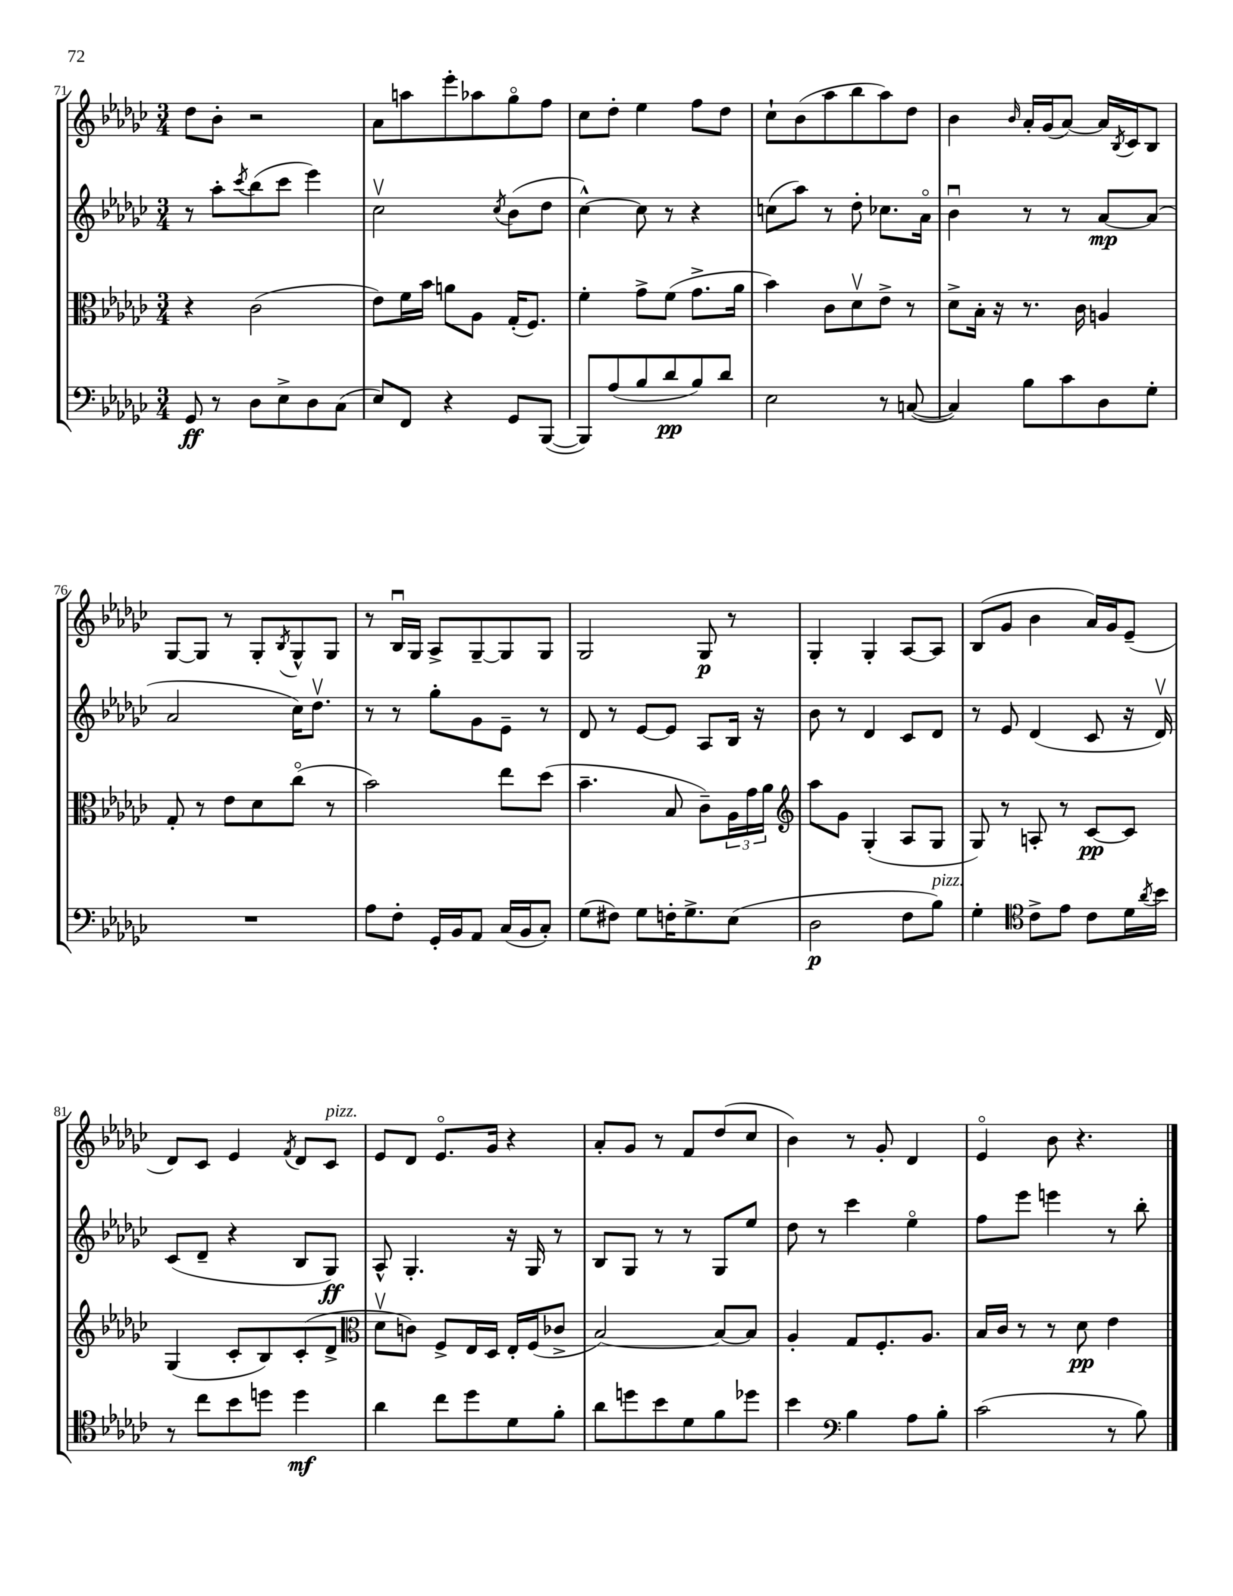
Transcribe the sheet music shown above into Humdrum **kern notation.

**kern	**dynam	**kern	**dynam	**kern	**dynam	**kern	**dynam
*part4	*part4	*part3	*part3	*part2	*part2	*part1	*part1
*staff4	*staff4	*staff3	*staff3	*staff2	*staff2	*staff1	*staff1
*clefF4	*	*clefC3	*	*clefG2	*	*clefG2	*
*k[b-e-a-d-g-c-]	*	*k[b-e-a-d-g-c-]	*	*k[b-e-a-d-g-c-]	*	*k[b-e-a-d-g-c-]	*
*M3/4	*	*M3/4	*	*M3/4	*	*M3/4	*
=71	=71	=71	=71	=71	=71	=71	=71
8GG-/	ff	4r	.	8r	.	8dd-\L	.
8r	.	.	.	8aa-'\L	.	8b-'\J	.
.	.	.	.	8qccc-/	.	.	.
8D-\L	.	(2c-\	.	(8bb-\	.	2r	.
8E-^\	.	.	.	8ccc-\J	.	.	.
8D-\	.	.	.	4eee-\)	.	.	.
(8C-\J	.	.	.	.	.	.	.
=72	=72	=72	=72	=72	=72	=72	=72
8E-/L)	.	8e-\L)	.	2cc-v\	.	8a-\L	.
8FF/J	.	16f\L	.	.	.	8aan\	.
.	.	16b-\JJ	.	.	.	.	.
4r	.	8an\L	.	.	.	8eee-'\	.
.	.	8A-\J	.	.	.	8aa-X\	.
.	.	.	.	8qcc-/	.	.	.
8GG-/L	.	(16G-'/KL	.	(8b-\L	.	8gg-\	.
.	.	8.F/J)	.	.	.	.	.
([8BBB-/J	.	.	.	8dd-\J	.	8ff\J	.
=73	=73	=73	=73	=73	=73	=73	=73
8BBB-/L])	.	4f'\	.	[4cc-^^\)	.	8cc-\L	.
(8A-/	.	.	.	.	.	8dd-'\J	.
8B-/	.	8g-^\L	.	8cc-\]	.	4ee-\	.
8d-/	pp	(8f\J	.	8r	.	.	.
8B-/)	.	8.g-^\L	.	4r	.	8ff\L	.
8d-/J	.	.	.	.	.	8dd-\J	.
.	.	16a-\Jk	.	.	.	.	.
=74	=74	=74	=74	=74	=74	=74	=74
2E-\	.	4b-\)	.	(8ccn\L	.	8cc-`\L	.
.	.	.	.	8aa-\J)	.	(8b-\	.
.	.	8c-\L	.	8r	.	8aa-\	.
.	.	8d-v\	.	8dd-'\	.	8bb-\	.
8r	.	8e-^\J	.	8.cc-X\L	.	8aa-\)	.
([8Cn/	.	8r	.	.	.	8dd-\J	.
.	.	.	.	16a-\Jk	.	.	.
=75	=75	=75	=75	=75	=75	=75	=75
4C/])	.	8d-^\L	.	4b-u\	.	4b-\	.
.	.	16B-'\Jk	.	.	.	.	.
.	.	16r	.	.	.	.	.
.	.	.	.	.	.	16qqb-/	.
8B-\L	.	8.r	.	8r	.	16a-'/LL	.
.	.	.	.	.	.	(16g-/J	.
8c-\	.	.	.	8r	.	[8a-/J)	.
.	.	16c-\	.	.	.	.	.
8D-\	.	4An/	.	[8a-/L	mp	16a-/LL]	.
.	.	.	.	.	.	8qB-/	.
.	.	.	.	.	.	16c-/J	.
8G-'\J	.	.	.	(8a-/J]	.	8B-/J	.
!!LO:LB:g=z
=76	=76	=76	=76	=76	=76	=76	=76
2.r	.	8G-'/	.	2a-/	.	[8G-/L	.
.	.	8r	.	.	.	8G-/J]	.
.	.	8e-\L	.	.	.	8r	.
.	.	8d-\	.	.	.	8G-'/L	.
.	.	.	.	.	.	8qB-/	.
.	.	(8cc-\J	.	16cc-\KL)	.	8G-^^/	.
.	.	.	.	8.dd-v\J	.	.	.
.	.	8r	.	.	.	8G-/J	.
=77	=77	=77	=77	=77	=77	=77	=77
8A-\L	.	2b-\)	.	8r	.	8r	.
8F'\J	.	.	.	8r	.	16B-u/LL	.
.	.	.	.	.	.	16G-/JJ	.
16GG-'/LL	.	.	.	8gg-'\L	.	8A-^/L	.
16BB-/J	.	.	.	.	.	.	.
8AA-/J	.	.	.	8g-\	.	[8G-~/	.
(16C-/LL	.	8ee-\L	.	8e-~\J	.	8G-/]	.
16BB-/J	.	.	.	.	.	.	.
8C-'/J)	.	(8dd-\J	.	8r	.	8G-/J	.
=78	=78	=78	=78	=78	=78	=78	=78
(8G-\L	.	4.b-~\	.	8d-/	.	2G-/	.
8F#X\J)	.	.	.	8r	.	.	.
8G-\L	.	.	.	[8e-/L	.	.	.
16Fn'\K	.	8B-/	.	8e-/J]	.	.	.
8.G-^\	.	.	.	.	.	.	.
.	.	8c-~\L)	.	8A-/L	.	8G-/	p
(8E-\J	.	24A-\L	.	16B-/Jk	.	8r	.
.	.	24g-\	.	.	.	.	.
.	.	.	.	16r	.	.	.
.	.	24a-\JJ	.	.	.	.	.
=79	=79	=79	=79	=79	=79	=79	=79
*	*	*clefG2	*	*	*	*	*
2D-\	p	8aa-\L	.	8b-\	.	4G-'/	.
.	.	8g-\J	.	8r	.	.	.
.	.	(4G-'/	.	4d-/	.	4G-'/	.
8F\L	.	8A-/L	.	8c-/L	.	[8A-/L	.
!LO:TX:a:i:t=pizz.	!	!	!	!	!	!	!
8B-\J)	.	8G-/J	.	8d-/J	.	8A-/J]	.
=80	=80	=80	=80	=80	=80	=80	=80
4G-'\	.	8G-/)	.	8r	.	(8B-/L	.
.	.	8r	.	8e-/	.	8g-/J	.
*clefC4	*	*	*	*	*	*	*
8c-^\L	.	8An'/	.	(4d-/	.	4b-\	.
8e-\J	.	8r	.	.	.	.	.
8c-\L	.	[8c-/L	pp	8c-/	.	16a-/LL)	.
.	.	.	.	.	.	16g-/J	.
16d-\L	.	8c-/J]	.	16r	.	(8e-~/J	.
8qa-/	.	.	.	.	.	.	.
16b-\JJ	.	.	.	16d-v/)	.	.	.
!!LO:LB:g=z
=81	=81	=81	=81	=81	=81	=81	=81
8r	.	(4G-/	.	(8c-/L	.	8d-/L)	.
8cc-\L	.	.	.	8d-~/J	.	8c-/J	.
8b-\	.	8c-'/L	.	4r	.	4e-/	.
8ddn\J	.	8B-/)	.	.	.	.	.
.	.	.	.	.	.	8qf/	.
4dd\	mf	(8c-'/	.	8B-/L	.	8d-/L	.
!	!	!	!	!	!	!LO:TX:a:i:t=pizz.	!
.	.	8d-^/J	.	8G-/J)	ff	8c-/J	.
=82	=82	=82	=82	=82	=82	=82	=82
*	*	*clefC3	*	*	*	*	*
4a-\	.	8d-v\L	.	8A-^^/	.	8e-/L	.
.	.	8cn\J)	.	4.G-'/	.	8d-/J	.
8cc-\L	.	8F^/L	.	.	.	8.e-/L	.
8dd-\	.	16E-/L	.	.	.	.	.
.	.	16D-/JJ	.	.	.	16g-/Jk	.
8d-\	.	16E-'/LL	.	16r	.	4r	.
.	.	(16F/J	.	16G-/	.	.	.
8f'\J	.	8c-X^/J	.	8r	.	.	.
=83	=83	=83	=83	=83	=83	=83	=83
8a-\L	.	[2B-/)	.	8B-/L	.	8a-'/L	.
8ddn\	.	.	.	8G-/J	.	8g-/J	.
8b-\	.	.	.	8r	.	8r	.
8d-\	.	.	.	8r	.	8f/L	.
8f\	.	8B-/L_	.	8G-/L	.	(8dd-/	.
8dd-X\J	.	8B-/J]	.	8ee-/J	.	8cc-/J	.
=84	=84	=84	=84	=84	=84	=84	=84
4b-\	.	4A-'/	.	8dd-\	.	4b-\)	.
.	.	.	.	8r	.	.	.
*clefF4	*	*	*	*	*	*	*
4B-\	.	8G-/L	.	4ccc-\	.	8r	.
.	.	8.F'/	.	.	.	8g-'/	.
8A-\L	.	.	.	4ee-\	.	4d-/	.
.	.	8.A-/J	.	.	.	.	.
8B-'\J	.	.	.	.	.	.	.
=85	=85	=85	=85	=85	=85	=85	=85
(2c-\	.	16B-/LL	.	8ff\L	.	4e-/	.
.	.	16c-/JJ	.	.	.	.	.
.	.	8r	.	8eee-\J	.	.	.
.	.	8r	.	4eeen\	.	8b-\	.
.	.	8d-\	pp	.	.	4.r	.
8r	.	4e-\	.	8r	.	.	.
8B-\)	.	.	.	8bb-'\	.	.	.
==	==	==	==	==	==	==	==
*-	*-	*-	*-	*-	*-	*-	*-
